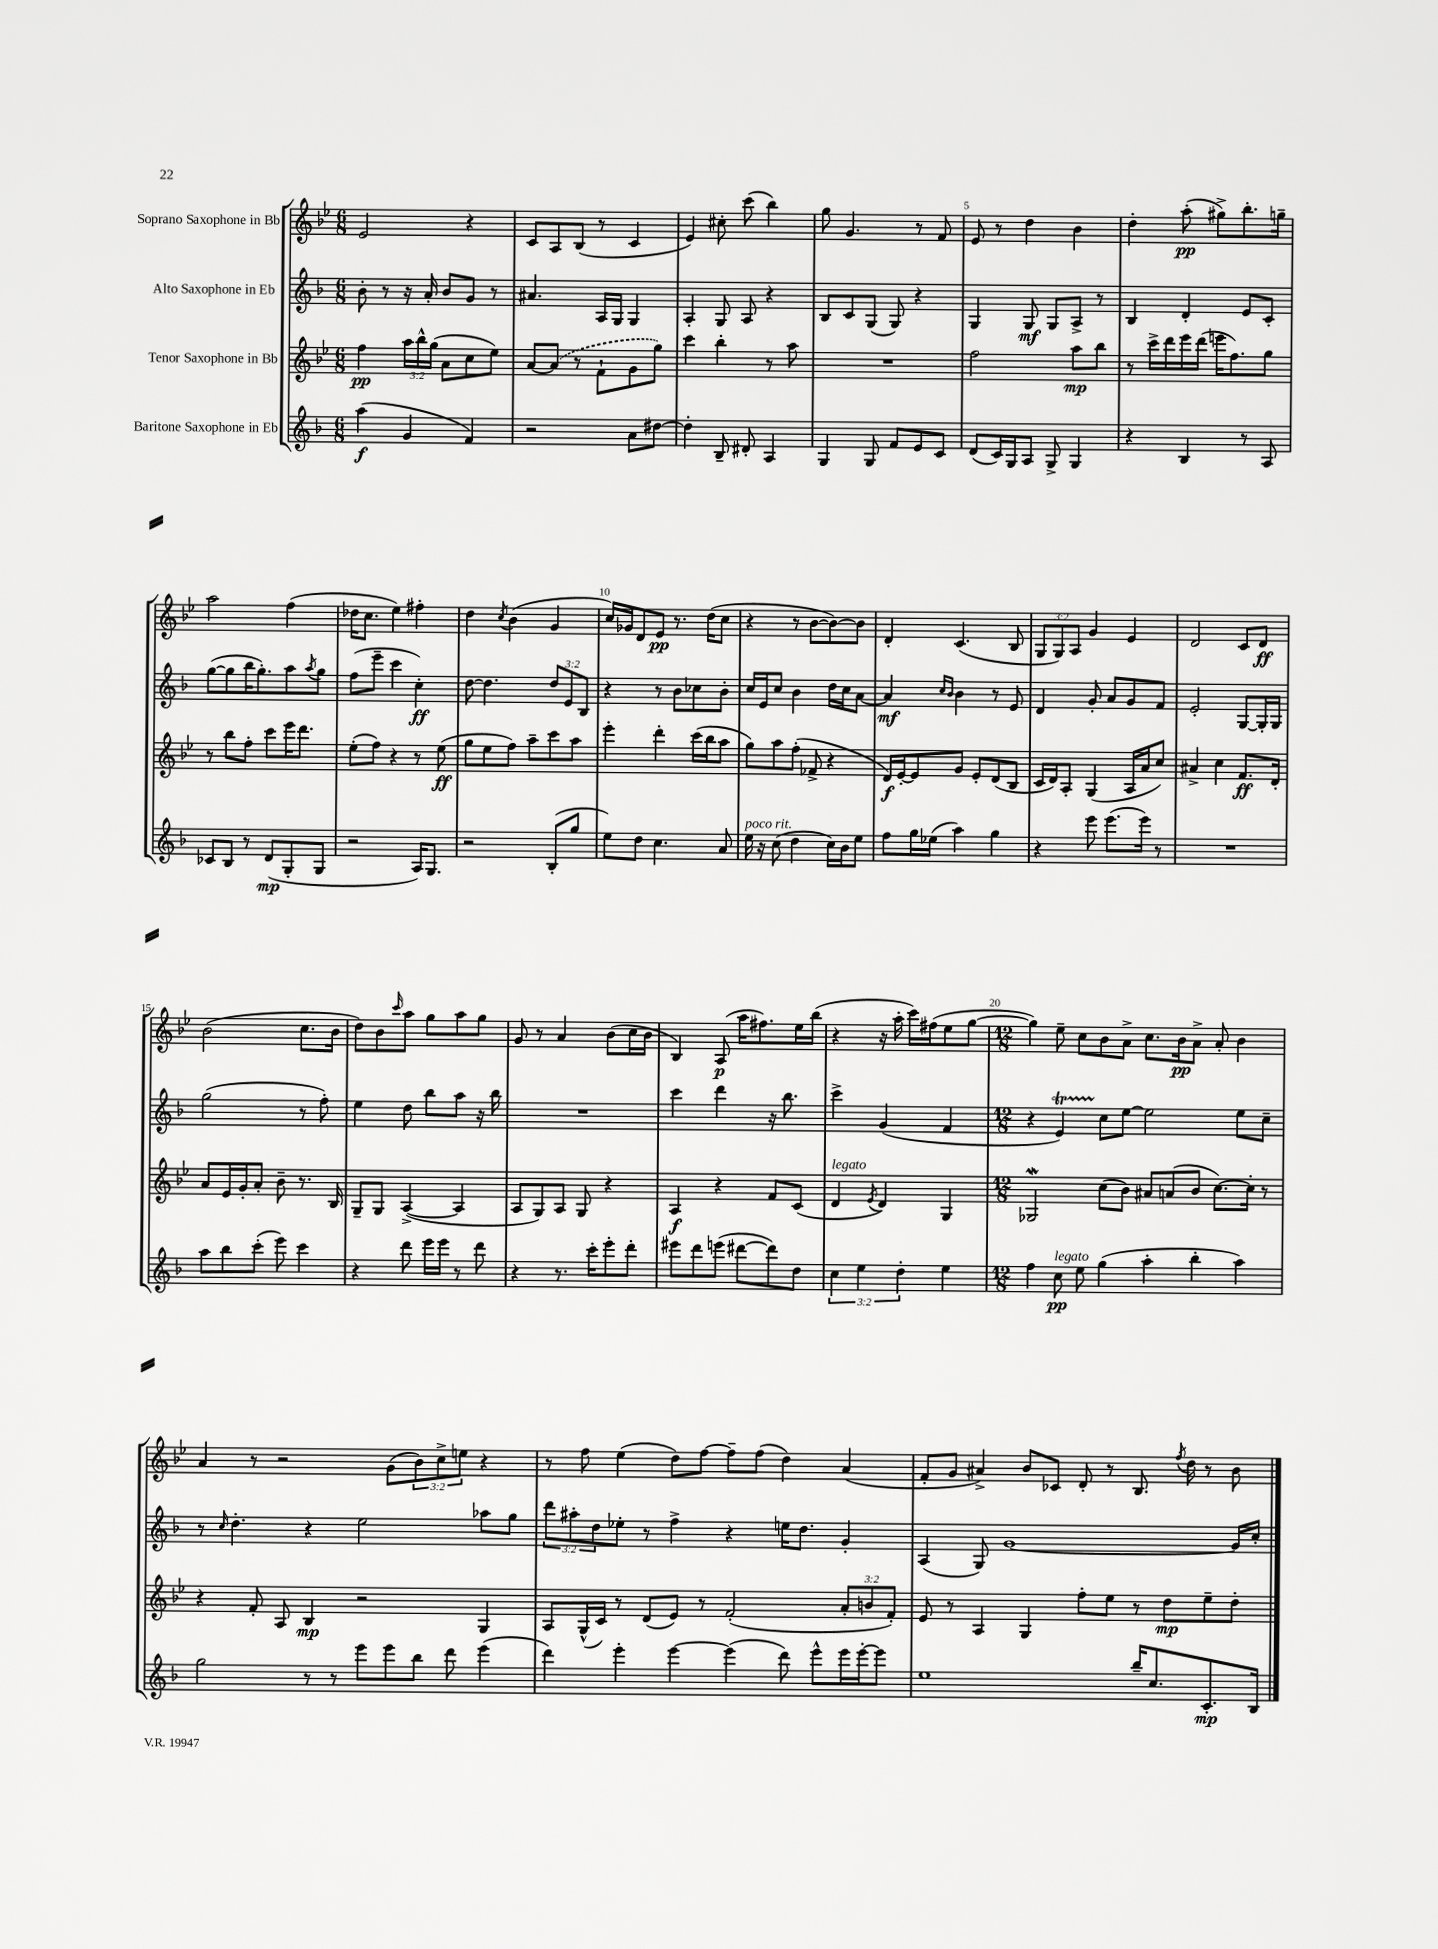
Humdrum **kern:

**kern	**kern	**kern	**kern
*staff4	*staff3	*staff2	*staff1
*clefG2	*clefG2	*clefG2	*clefG2
*k[b-]	*k[b-e-]	*k[b-]	*k[b-e-]
*M6/8	*M6/8	*M6/8	*M6/8
(4aa	4ff	8b-'	2e-
.	.	8r	.
4g	24aa	16r	.
.	24bb-^^	.	.
.	.	16a'	.
.	(24gg	.	.
.	8a	8b-	.
4f)	8cc	8g	4r
.	8ee-)	8r	.
=	=	=	=
2r	[8a	4.a#	8c
.	(8a]	.	8A
.	8r	.	(8B-
.	8f`	16A	8r
.	.	16G	.
8a	8g	4G	4c
[8dd#	8gg)	.	.
=	=	=	=
4dd#']	4ccc	4A'	4e-)
8B-~	4bb-'	8G	8cc#'
8d#'	.	8A	(8ccc
4A	8r	4r	4bb-)
.	8aa	.	.
=	=	=	=
4G	2.r	8B-	8gg
.	.	8c	4.g
8G	.	(8G	.
8f	.	8G)	.
8e	.	4r	8r
8c	.	.	8f
=	=	=	=
(8d	2ff	4G	8e-
16c)	.	.	8r
16G	.	.	.
8A	.	8G	4dd
8G^	.	8G	.
4G	8aa	8A^	4b-
.	8bb-	8r	.
=	=	=	=
4r	8r	4B-	4dd'
.	16ccc^	.	.
.	16ddd	.	.
4B-	16eee-	4d'	(8aa'
.	(16ddd	.	.
.	16eee	.	8gg#^)
.	8.ff)	.	.
8r	.	8e	8.bb-'
8A	8gg	8c'	.
.	.	.	16gg~
=	=	=	=
8c-	8r	([8gg	2aa
8B-	8bb-	8gg]	.
8r	8ff'	16bb-	.
.	.	8.gg')	.
(8d	8ccc	.	.
8G'	16eee-	8aa	(4ff
.	8.ddd	.	.
.	.	8qaa	.
8G	.	8gg	.
=	=	=	=
2r	(8ee-'	(8ff	16dd-
.	.	.	8.cc
.	8ff)	8eee~	.
.	4r	4ccc	4ee-)
16A)	8r	4cc')	4ff#'
8.G	.	.	.
.	(8ee-	.	.
=	=	=	=
2r	8gg	[8dd	4dd
.	8ee-	4.dd]	.
.	.	.	8qcc
.	8ff)	.	(4b-
.	8aa~	.	.
(8B-'	8ccc	12dd	4g
.	.	12e	.
8gg	8aa	.	.
.	.	12B-	.
=	=	=	=
8ee)	4eee-'	4r	16cc)
.	.	.	16g-
8dd	.	.	8d
4.cc	4ddd'	8r	8e-
.	.	8b-	8.r
.	(16ccc	8cc-	.
.	16bb-	.	(16dd
8a	8aa	8b-'	8cc
=	=	=	=
16ee	8gg)	16cc	4r
16r	.	16e	.
(8cc	8aa	8cc	.
4dd	(8ff'	4b-	8r
.	8f-^	.	[8b-
16cc)	4r	16dd	8b-_)
16b-	.	16cc	.
8ee	.	[8a	8b-]
=	=	=	=
8ff	16d)	4a]	4d'
.	[16e-'	.	.
16gg	8e-]	.	.
(16ee-	.	.	.
.	.	16qqcc	.
.	.	16qqb-	.
4aa)	8g	4b-	(4.c
.	8e-'	.	.
4gg	(8d	8r	.
.	8B-	8e	8B-
=	=	=	=
4r	16c	4d	12G
.	16d)	.	.
.	.	.	12G)
.	8A'	.	.
.	.	.	12A
8eee	(4G	8g'	4g
(8.eee	.	8a	.
.	16A	8g	4e-
16eee)	16a	.	.
8r	8cc)	8f	.
=	=	=	=
2.r	4a#^	2e'	2d
.	4cc	.	.
.	8.f	[8G	8c
.	.	16G']	8d
.	16d'	16G	.
=	=	=	=
8aa	8a	(2gg	(2b-
8bb-	16e-	.	.
.	16g'	.	.
(8ccc'	8a'	.	.
8eee)	8b-~	.	.
4ccc	8.r	8r	8.cc
.	.	8ff')	.
.	16B-	.	16b-
=	=	=	=
4r	8G~	4ee	8dd)
.	8G	.	8b-
.	.	.	16qqccc
8ddd	([4A^	8dd	8aa
16eee	.	8bb-	8gg
16eee	.	.	.
8r	4A]	8aa	8aa
8ddd	.	16r	8gg
.	.	16bb-	.
=	=	=	=
4r	8A	2.r	8g
.	8G)	.	8r
8.r	8A	.	4a
.	8G	.	.
16ccc'	.	.	.
8eee'	4r	.	(8b-
8ddd'	.	.	16cc
.	.	.	16b-
=	=	=	=
8eee#	4A	4ccc	4B-)
8ddd	.	.	.
(8eee	4r	4ddd	(8A
[8ddd#	.	.	16aa
.	.	.	8.ff#)
8ddd#])	8f	16r	.
.	.	8.bb-	.
8dd	(8c	.	16ee-
.	.	.	(16bb-
=	=	=	=
6cc	4d	4ccc^	4r
6ee	.	.	.
.	8qe-	.	.
.	4d)	(4g	16r
.	.	.	16aa'
6dd'	.	.	.
.	.	.	16ccc)
.	.	.	(16ff#
4ee	4G	4f	8ee-
.	.	.	[8gg
=	=	=	=
*M12/8	*M12/8	*M12/8	*M12/8
4ff	2G-	4r	4gg])
8cc	.	4e)	8ee-~
8ee	.	.	8cc
(4gg	(8cc	8cc	8b-
.	8b-)	[8ee	8a^
4aa'	8a#	2ee]	8.cc
.	(8a	.	.
.	.	.	16b-
4bb-'	8b-	.	8a^
.	[8.cc)	.	8a'
4aa)	.	8ee	4b-
.	16cc']	.	.
.	8r	8cc~	.
=	=	=	=
2gg	4r	8r	4a
.	.	16qqcc	.
.	.	4.dd'	.
.	8f'	.	8r
.	8A	.	2r
8r	4B-	4r	.
8r	.	.	.
8eee	2r	2ee	.
8eee	.	.	(8g
8bb-	.	.	12b-)
.	.	.	12cc^
8ddd	.	.	.
.	.	.	12ee
(4eee	4G	8aa-	4r
.	.	8gg	.
=	=	=	=
4ddd)	8A	12ddd	8r
.	.	12aa#'	.
.	(16G^^	.	8ff
.	.	12dd	.
.	16c)	.	.
4eee'	8r	8ee-'	(4ee-
.	(8d	8r	.
[4eee	8e-)	4ff^	8dd)
.	8r	.	[8ff
(4eee]	(2f'	4r	8ff~]
.	.	.	(8ff
8ddd)	.	16ee	4dd)
.	.	8.dd	.
8eee^^	.	.	.
16eee	12a'	4g'	(4a
[16eee'	.	.	.
.	12b	.	.
8eee]	.	.	.
.	12f')	.	.
=	=	=	=
1ee	8e-	(4A	8f'
.	8r	.	8g
.	4A	8G)	4a#^)
.	.	[1g	.
.	4G	.	8b-
.	.	.	8c-
.	8ff'	.	8d'
.	8ee-	.	8r
16bb-~	8r	.	8.B-
8.cc	.	.	.
.	8dd	.	.
.	.	.	8qff
.	.	.	16dd
8.c'	8ee-~	.	8r
.	8dd'	16g]	8b-
16B-	.	16cc'	.
==	==	==	==
*-	*-	*-	*-
